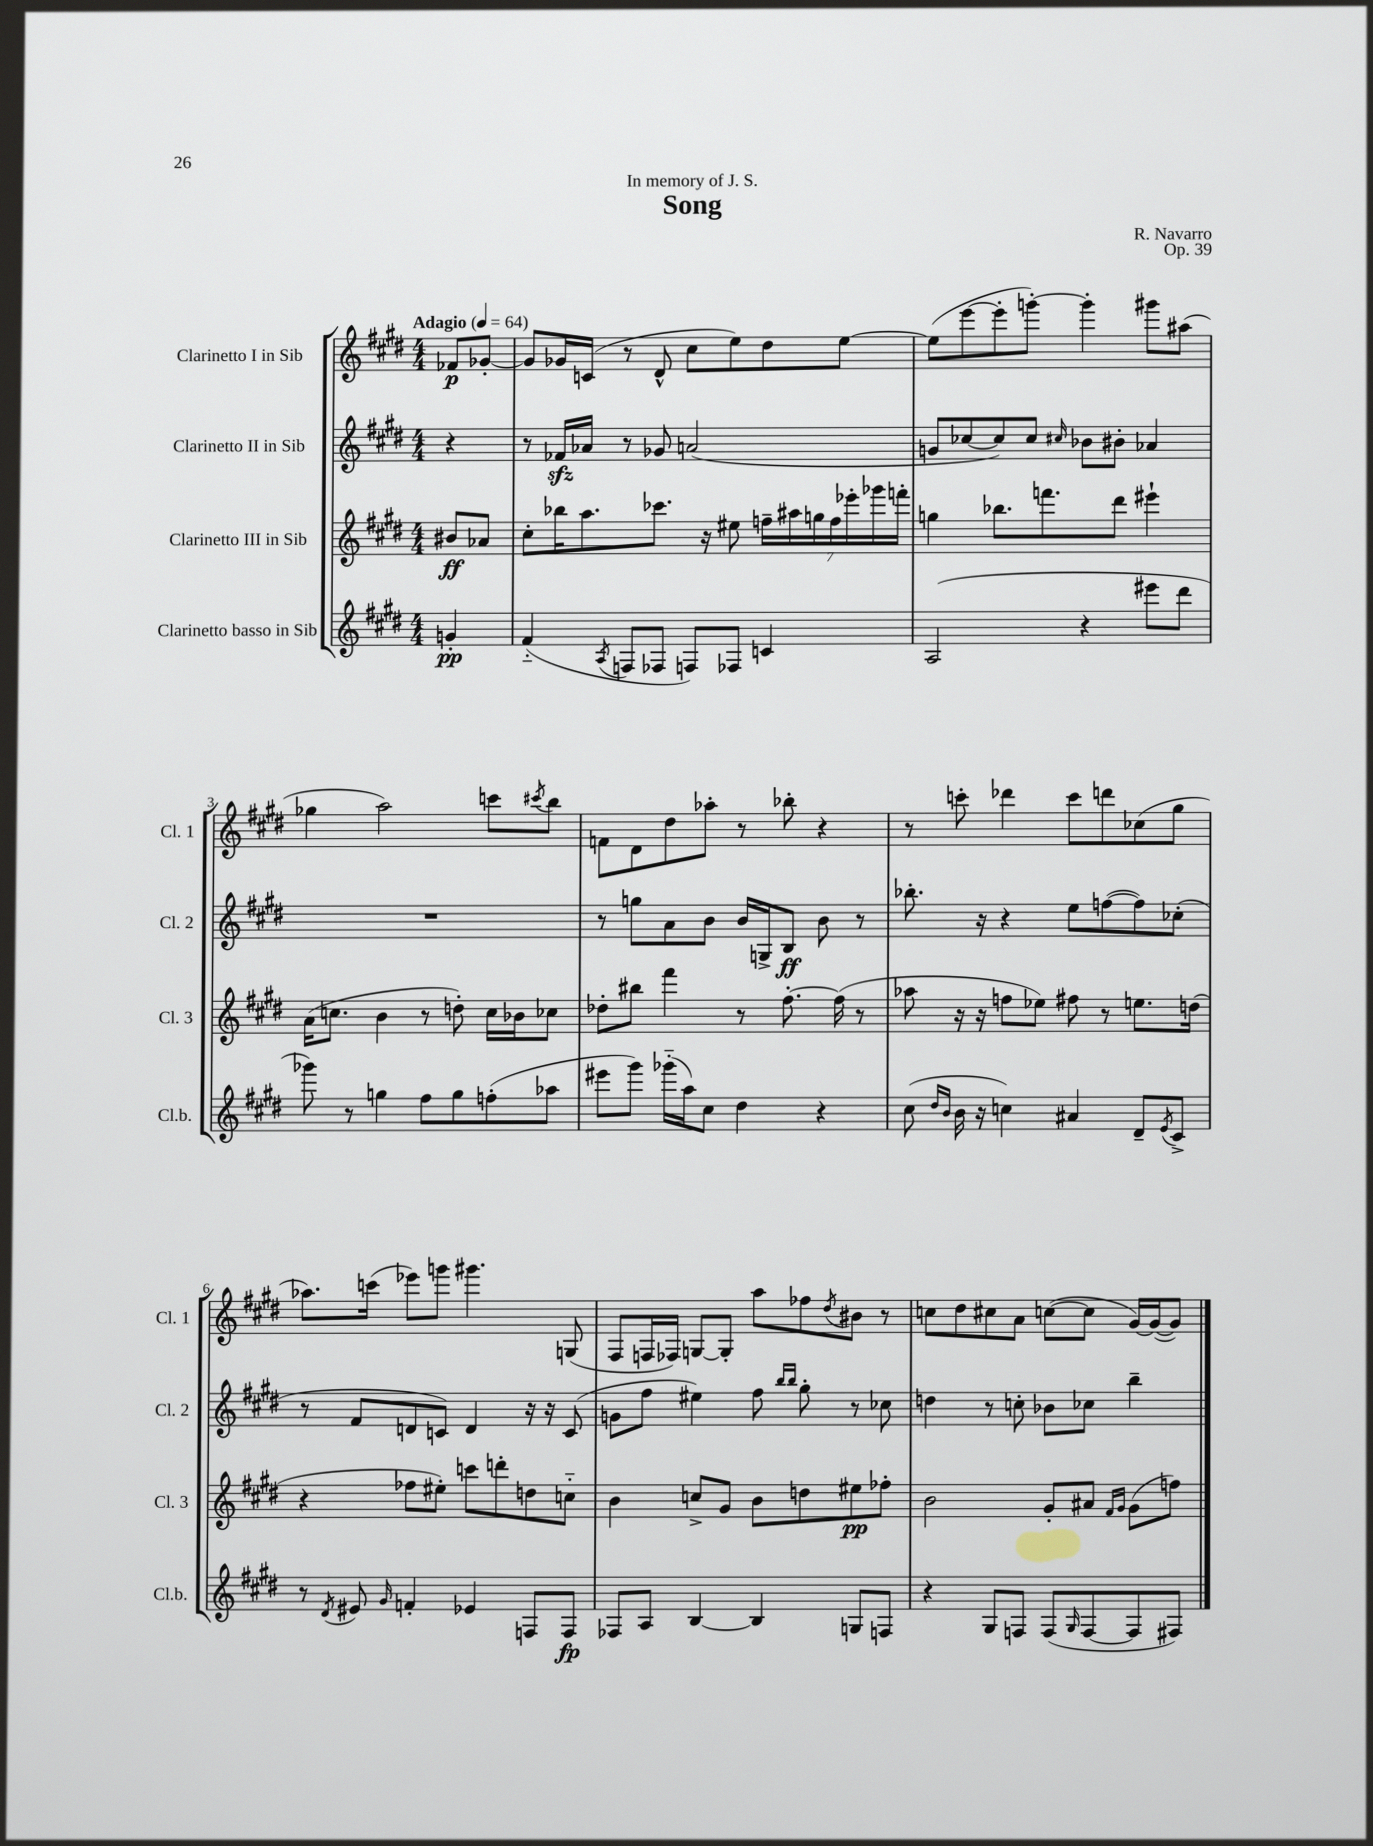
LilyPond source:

\header { title = "Song" composer = "R. Navarro" dedication = "In memory of J. S." opus = "Op. 39" }
<<
\new StaffGroup <<
\new Staff = "s0" \with { instrumentName = "Clarinetto I in Sib" shortInstrumentName = "Cl. 1" } {
    \clef treble \key e \major \numericTimeSignature \time 4/4 \partial 4 \tempo "Adagio" 4 = 64
    fes'8\p ges'8~-. |
    ges'8 ges'16 c'16( r8 dis'8-^ cis''8 e''8) dis''8 e''8~ |
    e''8( e'''8~ e'''8-. g'''8~-.) g'''4-. gis'''8 ais''8( |
    ges''4 a''2) c'''8 \acciaccatura { cis'''8 } b''8 |
    f'8 dis'8 dis''8 aes''8-. r8 bes''8-. r4 |
    r8 c'''8-. des'''4 c'''8 d'''8 ces''8( gis''8 |
    aes''8.) c'''16( ees'''8) g'''8 gis'''4. g8( |
    fis8 f16 fes16) g8~ g8-. a''8 fes''8 \acciaccatura { dis''8 } bis'8 r8 |
    c''8 dis''8 cis''8 a'8 c''8~( c''8 gis'16~) gis'16~( gis'8) \bar "|." |
}
\new Staff = "s1" \with { instrumentName = "Clarinetto II in Sib" shortInstrumentName = "Cl. 2" } {
    \clef treble \key e \major \numericTimeSignature \time 4/4 \partial 4
    r4 |
    r8 fes'16\sfz aes'16 r8 ges'8 a'2( |
    g'8 ces''8~ ces''8) ces''8 \grace { cis''16 } bes'8 bis'8-. aes'4 |
    R1 |
    r8 g''8 a'8 b'8 b'16 g16-> b8\ff b'8 r8 |
    bes''8.-. r16 r4 e''8 f''8~( f''8) ces''8-.( |
    r8 fis'8 d'8 c'8) d'4 r16 r16 c'8( |
    g'8 fis''8 eis''4) fis''8 \grace { b''16 b''16 } gis''8-. r8 ces''8 |
    d''4 r8 c''8-. bes'8 ces''8 b''4-- \bar "|." |
}
\new Staff = "s2" \with { instrumentName = "Clarinetto III in Sib" shortInstrumentName = "Cl. 3" } {
    \clef treble \key e \major \numericTimeSignature \time 4/4 \partial 4
    bis'8\ff aes'8 |
    cis''8-. bes''16 a''8. ces'''8. r16 eis''8 \tuplet 7/4 { f''16-- ais''16 g''16 f''16 ees'''16-. ges'''16 f'''16-. } |
    g''4 bes''8. f'''8. dis'''8 eis'''4-! |
    a'16( c''8. b'4 r8 d''8-.) c''16 bes'16 ces''8 |
    des''8-. bis''8 fis'''4 r8 fis''8.~-. fis''16( r8 |
    aes''8 r16 r16 f''8 ees''8) fis''8 r8 e''8. d''16( |
    r4 fes''8 eis''8-.) c'''8 d'''8-. d''8 c''8-_ |
    b'4 c''8-> gis'8 b'8 d''8 eis''8\pp fes''8-. |
    b'2 gis'8-. ais'8 \grace { fis'16 gis'16 } gis'8( f''8) \bar "|." |
}
\new Staff = "s3" \with { instrumentName = "Clarinetto basso in Sib" shortInstrumentName = "Cl.b." } {
    \clef treble \key e \major \numericTimeSignature \time 4/4 \partial 4
    g'4-.\pp |
    fis'4-_( \acciaccatura { a8 } f8 fes8 f8) fes8 c'4 |
    a2( r4 eis'''8 dis'''8 |
    ges'''8) r8 g''4 fis''8 g''8 f''8-.( aes''8 |
    eis'''8 gis'''8) ges'''16-_( a''16) cis''8 dis''4 r4 |
    cis''8( \grace { dis''16 b'16 } b'16 r16 c''4) ais'4 dis'8-- \acciaccatura { e'8 } cis'8-> |
    r8 \acciaccatura { dis'8 } eis'8 \grace { gis'16 } f'4-. ees'4 f8 f8\fp |
    fes8 a8 b4~ b4 g8 f8 |
    r4 gis8 f8 f8( \grace { gis16 } f8~ f8 fis8) \bar "|." |
}
>>
>>
